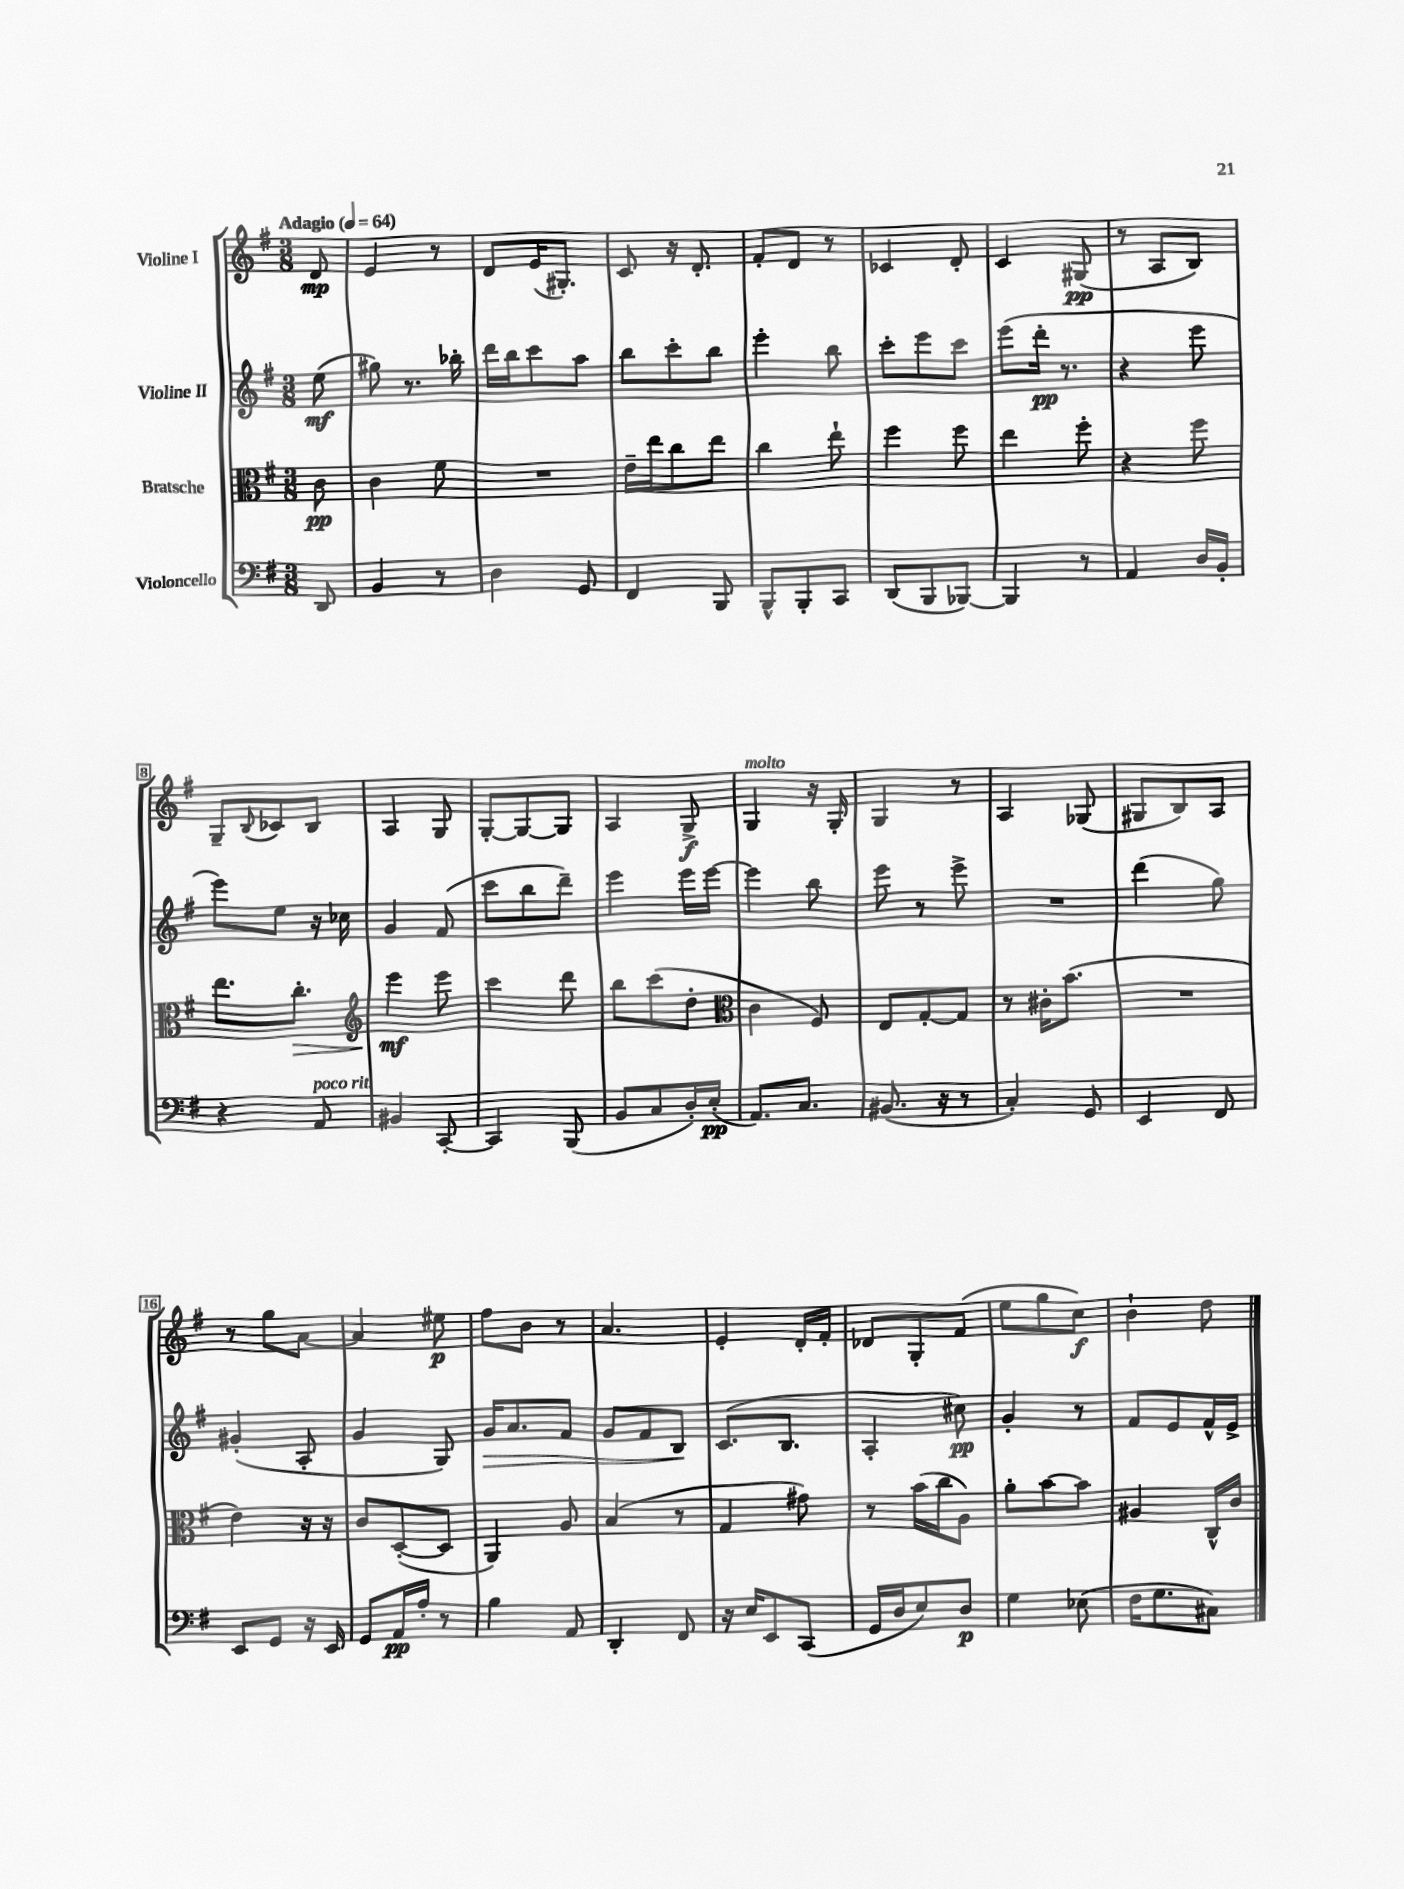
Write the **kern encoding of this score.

**kern	**kern	**kern	**kern
*staff4	*staff3	*staff2	*staff1
*clefF4	*clefC3	*clefG2	*clefG2
*k[f#]	*k[f#]	*k[f#]	*k[f#]
*M3/8	*M3/8	*M3/8	*M3/8
*MM64	*MM64	*MM64	*MM64
8DD	8c	(8ee	8d
=	=	=	=
4BB	4c	8gg#)	4e
.	.	8.r	.
8r	8f#	.	8r
.	.	16bb-'	.
=	=	=	=
4D	4.r	16ddd	8d
.	.	16bb	.
.	.	8ccc	(16e
.	.	.	8.G#')
8GG	.	8aa	.
=	=	=	=
4FF#	16e~	8bb	8c
.	16ee	.	.
.	8cc	8ccc'	16r
.	.	.	8.d'
8BBB	8ee	8bb	.
=	=	=	=
8BBB^^	4cc	4eee'	8f#'
8BBB'	.	.	8d
8CC	8ee`	8bb	8r
=	=	=	=
(8DD	4ff#	8ccc'	4c-
8BBB	.	8eee	.
[8BBB-)	8ff#	8ccc	8d'
=	=	=	=
4BBB-]	4ee	(8eee	4c
.	.	16ddd'	.
.	.	8.r	.
8r	8ff#'	.	(8G#
=	=	=	=
4AA	4r	4r	8r
.	.	.	8A
16D	8ff#	8eee	8B)
16BB'	.	.	.
=	=	=	=
4r	8.ee	8eee)	8G~
.	.	.	8qqB
.	.	8ee	8c-
.	8.cc'	.	.
8AA	.	16r	8B
.	.	16cc-	.
=	=	=	=
*	*clefG2	*	*
4BB#	4eee	4g	4A
[8CC'	8eee	(8f#	8G
=	=	=	=
4CC]	4ccc	8ccc	[8G'
.	.	8bb	8G_
(8BBB	8ddd	8ddd~)	8G]
=	=	=	=
8BB	8bb	4eee	4A
8C	(8ccc	.	.
16D')	8dd'	16eee	8G^
(16E'	.	[16eee	.
=	=	=	=
*	*clefC3	*	*
8.AA)	4c	4eee]	4G
8.C	.	.	.
.	8F#)	8bb	16r
.	.	.	16G'
=	=	=	=
(8.BB#	8E	8eee	4G
.	[8G'	8r	.
16r	.	.	.
8r	8G]	8eee^	8r
=	=	=	=
4C')	8r	4.r	4A
.	16c#'	.	.
.	(8.b	.	.
8GG	.	.	(8G-
=	=	=	=
4EE	4.r	(4ddd	8G#
.	.	.	8B)
8FF#	.	8gg)	8A
=	=	=	=
8EE	4e)	(4g#'	8r
8GG	.	.	8gg
16r	16r	8A'	[8a
16EE	16r	.	.
=	=	=	=
8GG	8c	4g	4a]
16AA	([8D'	.	.
16A'	.	.	.
8r	8D]	8G)	8ee#
=	=	=	=
4B	4AA)	16g	8ff#
.	.	8.a	.
.	.	.	8b
8AA	8A	8f#	8r
=	=	=	=
4DD'	(4B	8g	4.a
.	.	8f#	.
8FF#	8r	8B	.
=	=	=	=
16r	4G	(8.c	4e'
16E	.	.	.
8EE	.	.	.
.	.	8.B	.
(8CC	8g#)	.	16d'
.	.	.	16f#'
=	=	=	=
16GG	8r	4A'	8d-
16D	.	.	.
8E)	(16b	.	8G'
.	16cc	.	.
8D	8A)	8cc#)	(8f#
=	=	=	=
4G	8a'	4g'	8ee
.	[8b	.	8gg
(8E-	8b]	8r	8cc)
=	=	=	=
16F#	4A#	8f#	4b`
8.G	.	.	.
.	.	8e	.
8C#)	16C^^	16f#^^	8dd
.	16c	16e^	.
==	==	==	==
*-	*-	*-	*-
